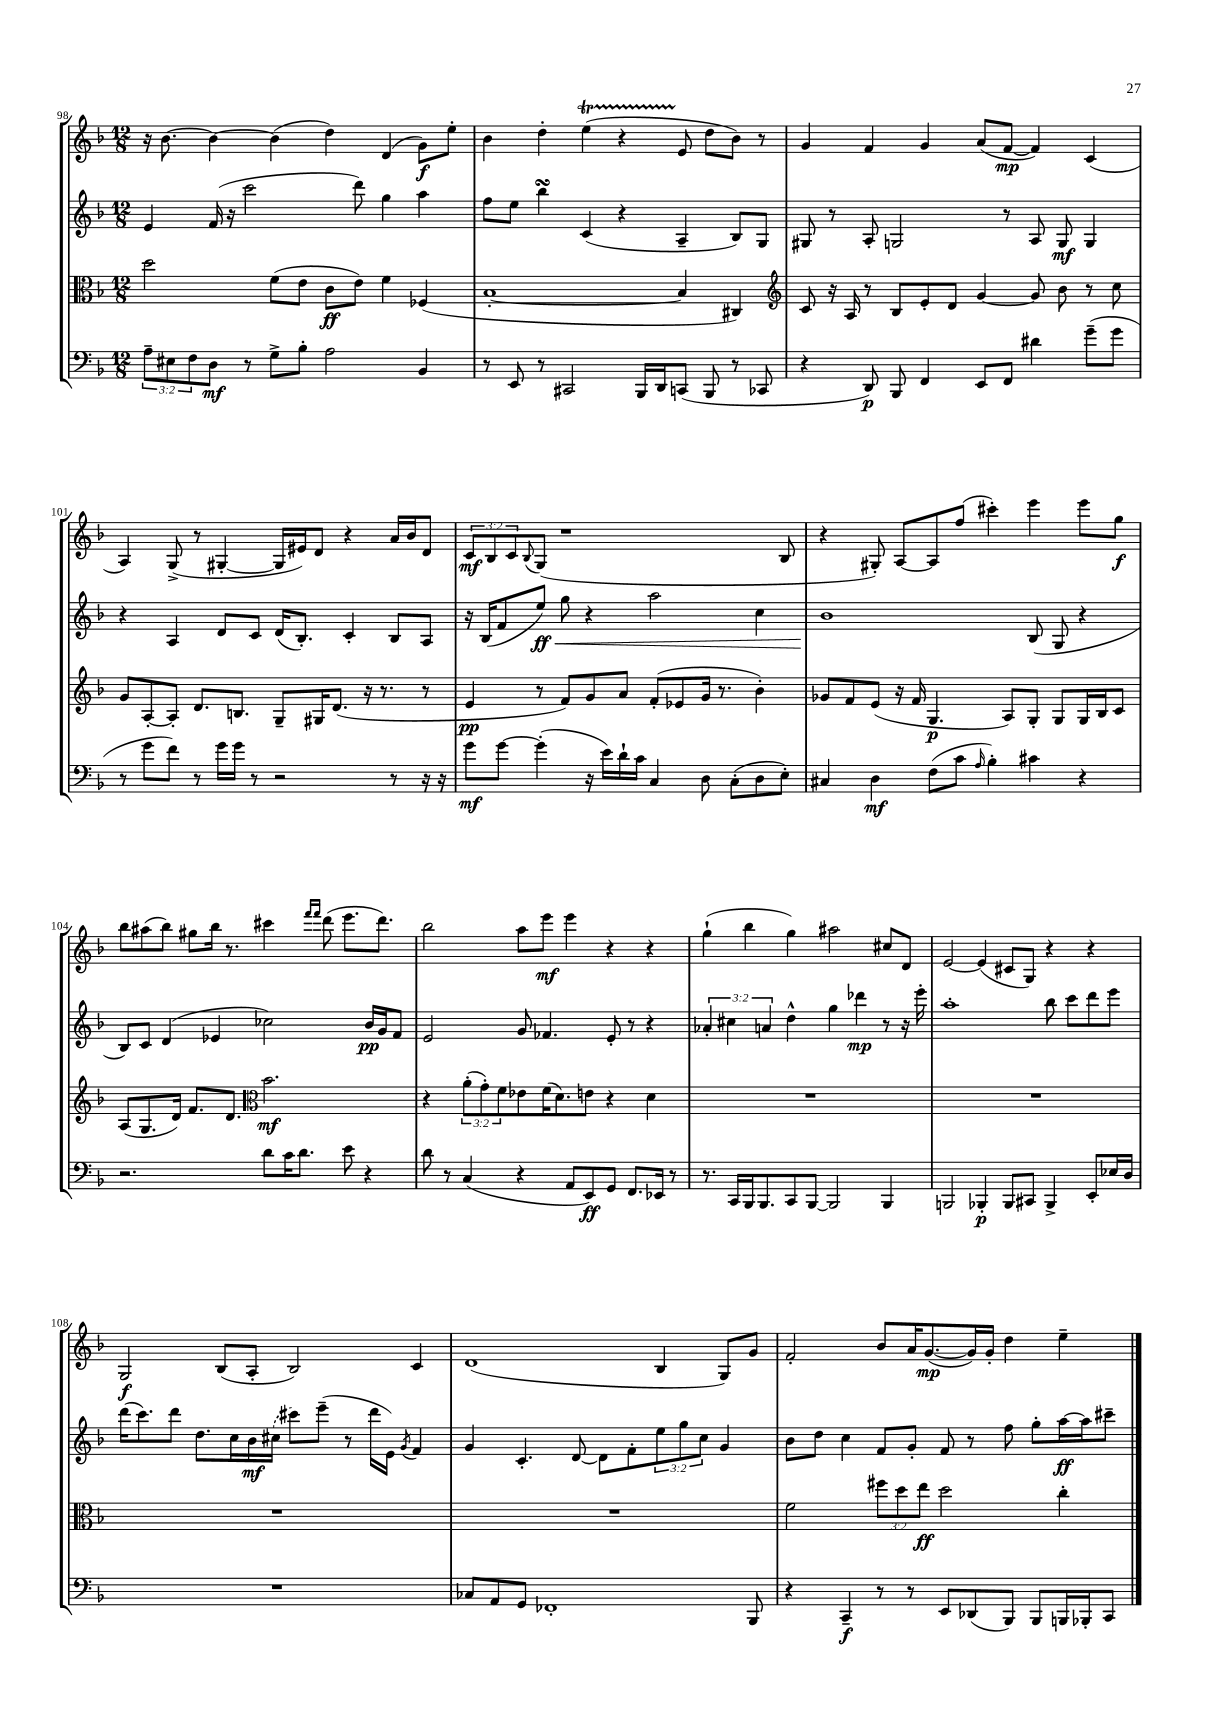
<<
\new StaffGroup <<
\new Staff = "s0" {
    \clef treble \key f \major \numericTimeSignature \time 12/8 \override Staff.TupletNumber.text = #tuplet-number::calc-fraction-text
    r16 bes'8.~ bes'4~ bes'4( d''4) d'4( g'8\f) e''8-. |
    bes'4 d''4-. e''4\startTrillSpan( r4 e'8\stopTrillSpan d''8 bes'8) r8 |
    g'4 f'4 g'4 a'8( f'8~\mp f'4) c'4( |
    a4) g8->( r8 gis4~-. gis16 eis'16) d'8 r4 a'16 bes'16 d'8 |
    \tuplet 3/2 { c'8\mf bes8 c'8 } \appoggiatura { bes8 } g8( r1 bes8 |
    r4 gis8-.) a8~ a8 f''8( cis'''4-.) e'''4 e'''8 g''8\f |
    bes''8 ais''8( bes''8) gis''8 bes''16 r8. cis'''4 \grace { f'''16 f'''16 } d'''8( e'''8. d'''8.) |
    bes''2 a''8 e'''8\mf e'''4 r4 r4 |
    g''4-!( bes''4 g''4) ais''2 cis''8 d'8 |
    e'2~ e'4( cis'8 g8) r4 r4 |
    g2\f bes8( a8-. bes2) c'4 |
    d'1( bes4 g8) g'8 |
    f'2-. bes'8 a'16 g'8.~\mp( g'16) g'16-. d''4 e''4-- \bar "|." |
}
\new Staff = "s1" {
    \clef treble \key f \major \numericTimeSignature \time 12/8 \override Staff.TupletNumber.text = #tuplet-number::calc-fraction-text
    e'4 f'16( r16 c'''2 d'''8) g''4 a''4 |
    f''8 e''8 bes''4\turn c'4( r4 a4-- bes8) g8 |
    gis8 r8 a8-. g2 r8 a8 g8\mf g4 |
    r4 a4 d'8 c'8 d'16( bes8.-.) c'4-. bes8 a8 |
    r16 bes16( f'8 e''8\ff\<) g''8 r4 a''2 c''4 |
    bes'1\! bes8( g8 r4 |
    bes8) c'8 d'4( ees'4 ces''2) bes'16\pp g'16 f'8 |
    e'2 g'8 fes'4. e'8-. r8 r4 |
    \tuplet 3/2 { aes'4-. cis''4 a'4 } d''4-^ g''4 des'''4\mp r8 r16 e'''16-. |
    a''1-. bes''8 c'''8 d'''8 e'''8 |
    d'''16( c'''8.) d'''8 d''8. c''16 bes'16\mf \once \slurDashed cis''16( cis'''8) e'''8--( r8 d'''16 e'16) \acciaccatura { g'8 } f'4 |
    g'4 c'4.-. d'8~ d'8 f'8-. \tuplet 3/2 { e''8 g''8 c''8 } g'4 |
    bes'8 d''8 c''4 f'8 g'8-. f'8 r8 f''8 g''8-. a''16~\ff a''16 cis'''8-- \bar "|." |
}
\new Staff = "s2" {
    \clef alto \key f \major \numericTimeSignature \time 12/8 \override Staff.TupletNumber.text = #tuplet-number::calc-fraction-text
    d''2 f'8( e'8 c'8\ff e'8) f'4 fes4( |
    bes1~-. bes4 cis4) |
    \clef treble c'8 r16 a16 r8 bes8 e'8-. d'8 g'4~ g'8 bes'8 r8 c''8 |
    g'8 a8~-. a8-. d'8. b8. g8-- gis16 d'8.( r16 r8. r8 |
    e'4\pp r8 f'8) g'8 a'8 f'8-.( ees'8 g'16 r8. bes'4-.) |
    ges'8 f'8 e'8( r16 f'16 g4.\p a8) g8-. g8 g16 bes16 c'8 |
    a8( g8. d'16) f'8. d'8. \clef alto bes'2.\mf |
    r4 \tuplet 3/2 { a'8-.( g'8-.) f'8 } ees'8 f'16( d'8.) e'8 r4 d'4 |
    R1. |
    R1. |
    R1. |
    R1. |
    f'2 \tuplet 3/2 { fis''8 d''8 e''8\ff } d''2 c''4-. \bar "|." |
}
\new Staff = "s3" {
    \clef bass \key f \major \numericTimeSignature \time 12/8 \override Staff.TupletNumber.text = #tuplet-number::calc-fraction-text
    \tuplet 3/2 { a8-- eis8 f8 } d8\mf r8 g8-> bes8-. a2 bes,4 |
    r8 e,8 r8 cis,2 bes,,16 d,16 c,8( bes,,8 r8 ces,8 |
    r4 d,8\p) bes,,8 f,4 e,8 f,8 dis'4 g'8--( g'8 |
    r8 g'8 f'8) r8 g'16 g'16 r8 r2 r8 r16 r16 |
    g'8\mf g'8~ g'4-.( r16 e'16) d'16-! c'16 c4 d8 c8-.( d8 e8-.) |
    cis4 d4\mf f8( c'8 \grace { a16 } bes4-.) cis'4 r4 |
    r2. d'8 c'16 d'8. e'8 r4 |
    d'8 r8 c4( r4 a,8 e,8\ff) g,8 f,8. ees,16 r8 |
    r8. c,16 bes,,16 bes,,8. c,8 bes,,8~ bes,,2 bes,,4 |
    b,,2 bes,,4-.\p bes,,8 cis,8 bes,,4-> e,8-. ees16 d16 |
    R1. |
    ces8 a,8 g,8 fes,1-. bes,,8 |
    r4 c,4--\f r8 r8 e,8 des,8( bes,,8) bes,,8 b,,16 bes,,16-. c,8 \bar "|." |
}
>>
>>
\layout { \context { \Score currentBarNumber = #98 } }
